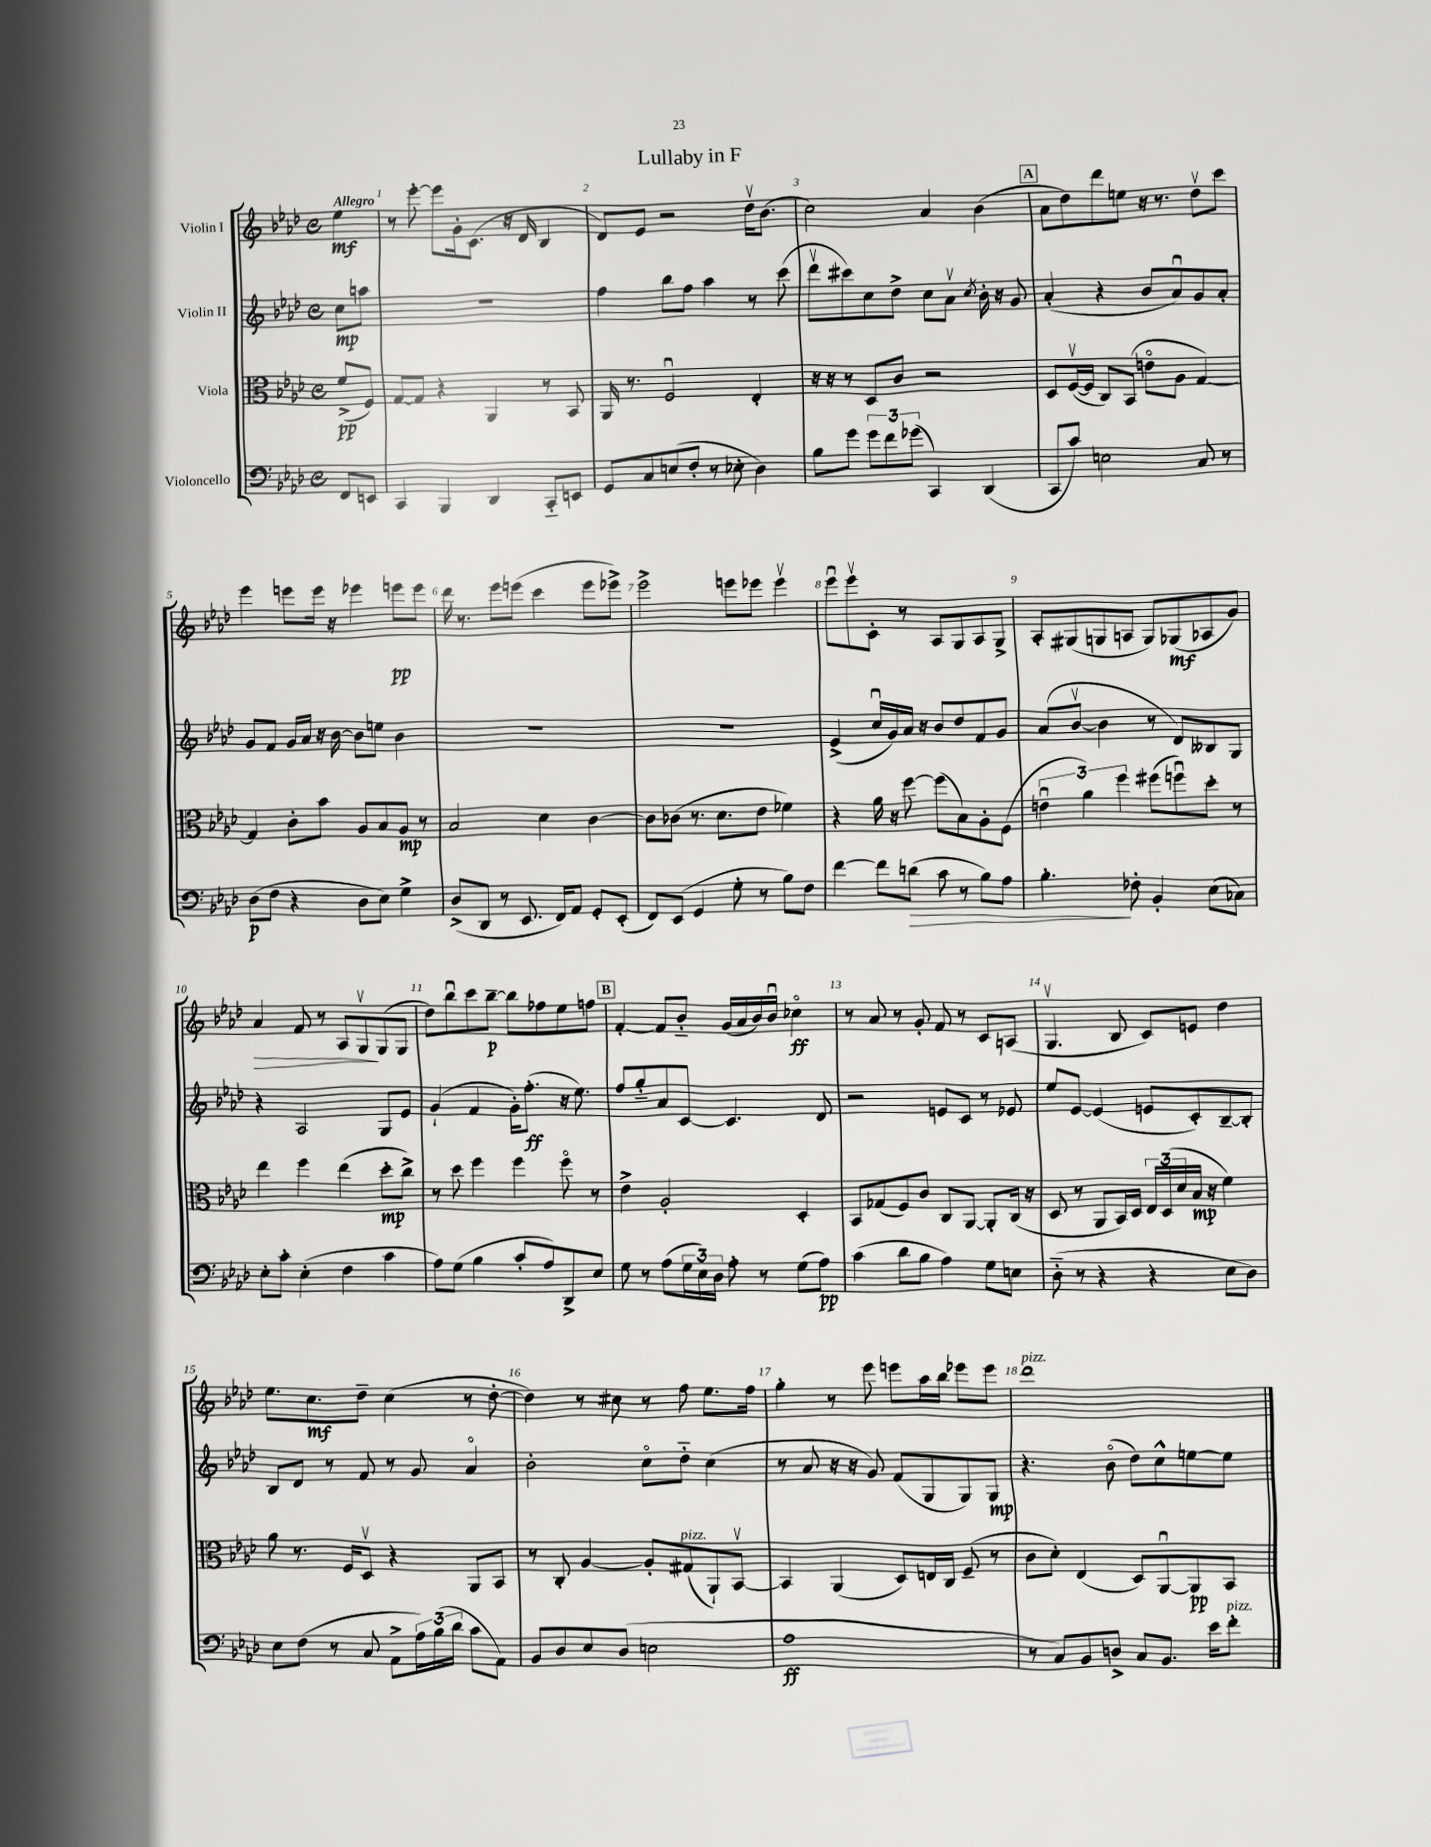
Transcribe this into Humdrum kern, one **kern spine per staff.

**kern	**kern	**kern	**kern
*staff4	*staff3	*staff2	*staff1
*clefF4	*clefC3	*clefG2	*clefG2
*k[b-e-a-d-]	*k[b-e-a-d-]	*k[b-e-a-d-]	*k[b-e-a-d-]
*M4/4	*M4/4	*M4/4	*M4/4
*met(c)	*met(c)	*met(c)	*met(c)
8FF/L	(8f^/L	8cc\L	4ee-\
8EE/J	8F/J)	8aa\J	.
=	=	=	=
4CC/	[8G/L	1r	8r
.	8G/]J	.	[8eee-'\
4BBB-/	4r	.	8eee-\]L
.	.	.	16g'\k
.	.	.	(8.c\J
4DD-/	4AA-/	.	.
.	.	.	16r
.	.	.	16d-/
8CC'~/L	8r	.	4B-/
8EE/J	8BB-/	.	.
=	=	=	=
8GG/L	16AA-/	4ff\	8d-/L)
.	8.r	.	.
8C/	.	.	8e-/J
(8E/	2Fu/	8bb-\L	2r
8F'/J	.	8ff\J	.
8r	.	4aa-\	.
8E-'\	.	.	.
4D-\)	4E-'/	8r	16dd-v\LK
.	.	.	(8.b-\J
.	.	(8ccc\	.
=	=	=	=
8B-\L	16r	8ddd-v\L	2cc\)
.	16r	.	.
8g\J	8r	8ccc#\)	.
12g\L	8D-/L	8cc\	.
12f\	.	.	.
.	8c/J	8dd-^\J	.
(12g-\J	.	.	.
4CC/)	2r	8cc\L	4a-/
.	.	8a-v\J	.
.	.	8qcc/	.
(4DD-/	.	16b-'\	(4b-\
.	.	16r	.
.	.	8g/	.
=	=	=	=
8CC/L	8D-/L	(4a-'/	8a-\L
8c/J)	([16Fv/L	.	8dd-\)
.	16F/]JJ	.	.
2E\	8C/L)	4r	8ddd-\
.	(8BB-/J	.	8ee\J
.	8eo\L	8b-/L	16r
.	.	.	8.r
.	8A-\J	8a-u/)	.
8C/	[4G/)	8g/	8dd-v\L
8r	.	8a-'/J	8ccc\J
=	=	=	=
(8D-\L	4G/]	8g/L	4eee-\
8F\J	.	8f/J	.
4r	8c'\L	16g/LL	8eee\L
.	.	16a-/JJ	.
.	8b-\J	16r	16eee\Jk
.	.	[16b-\	16r
8D-\L	8A-/L	8b-\]L	4eee-\
8E-\J)	8B-/	8ee\J	.
4G^\	8A-/J	4b-\	8eee\L
.	8r	.	8eee\J
=	=	=	=
(8D-^/L	2B-/	1r	16ddd-\
.	.	.	8.r
8DD-/J	.	.	.
8r	.	.	8eee-\L
8.EE-/	.	.	(8eee\J
.	4d-\	.	4ccc\
16FF/LK)	.	.	.
8AA-/J	.	.	.
8GG'/L	[4c\	.	8eee\L
(8EE-'/J	.	.	8eee-^\J)
=	=	=	=
8FF/L)	8c\]L	1r	2eee-^\
(8EE-/J	(8c-\J	.	.
4GG/	8.r	.	.
.	8.d-\L	.	.
8G'\	.	.	8eee\L
8r	8e-\J	.	8eee-\J
8B-\L)	4f-\)	.	4eee-v\
8F\J	.	.	.
=	=	=	=
[4f\	4r	(4e-^/	8eee-u\L
.	.	.	8eee-v\
8f\]L	16a-\	16ccu/LL	8c'\J
.	16r	16g/)	.
(8d\J	[8ff\	16a-/JJ	8r
.	.	16r	.
8c\	(8ff\]L	8b-/L	8A-/L
8r	8B-\)	8dd-/	8G/
8B-\L)	8A-'\	8f/	8A-/
8A-\J	(8F\J	8g/J	8G^/J
=	=	=	=
4.B-'\	6eu\	(8a-/L	8A-'/L
.	.	[8b-v/J	(8G#/
.	6a-\)	.	.
.	.	4b-\]	8G/
.	6ff\	.	.
8F-'\	.	.	8A/J
4BB-'/	(8ff#\L	8r	8G/L)
.	8ffu\)	8d-/L)	(8G-/
(8E-\L	8dd-'\J	8B--/	8A-/
8C-\J)	8r	8G/J	8g/J)
=	=	=	=
8E-'\L	4ee-\	4r	4a-/
8c'\J	.	.	.
(4E-'\	4ff\	2A-/	8f/
.	.	.	8r
4F\	(4ee-\	.	8A-/L
.	.	.	8Gv/
4c\	8dd-'\L	8G/L	(8G/
.	8cc^\J)	8e-/J	8G/J
=	=	=	=
8A-\L)	8r	(4g`/	8dd-\L)
(8G\J	8dd-\	.	8bb-u\
4B-\	4ff\	4f/	8ccc\
.	.	.	[8bb-~\J
8c'/L	4ff\	16g'\LK)	8bb-\]L
.	.	(8.ff'\J	.
8A-/)	.	.	8ff-\
8DD-^/	8ffo\	16r	8ee-\
.	.	8.ee-\)	.
8E-/J	8r	.	8ff\J
=	=	=	=
8G\	4e-^\	8ff/L	[4f'/
8r	.	8gg'~/	.
(8A-\L	2A-'/	8a-/	8f/]L
24G\L	.	[8c/J	8b-'~/J
24E-\)	.	.	.
24D-\JJ	.	.	.
8A-'\	.	4.c/]	(16g/LL
.	.	.	16a-/
8r	.	.	16b-/)
.	.	.	16b-u/JJ
(8G\L	4D-'/	.	4cc-o\
8A-\J)	.	8d-/	.
=	=	=	=
(4c\	8BB-/L	2r	8r
.	(8G-/	.	8a-/
8d-\L	8F/)	.	8r
8B-\J	8c/J	.	8g'/
4A-\)	8C/L	8e/L	8f/
.	[8AA-/J	8c/J	8r
8G\L	8AA-'/]L	8r	8c/L
8E\J	(16C/Jk	8e-/	(8A/J
.	16r	.	.
=	=	=	=
(8D-'~\	8D-/	8ee-/L	4.Gv/
8r	8r	[8e-/J	.
4r	8AA-/L	(4e-/]	.
.	16BB-/L)	.	8B-/
.	16D-/JJ	.	.
4r	24E-/LL	8e/L	8c/L)
.	(24D-/	.	.
.	24d-/	.	.
.	16B-/JJ	8c'/)	8e/J
.	16r	.	.
8E-\L	4f\)	[8B-~/	4dd-\
8D-\J)	.	8B-'/]J	.
=	=	=	=
8E-\L	8a-\	8B-/L	8.ee-\L
(8F\J	8.r	8d-/J	.
.	.	.	8.cc\
8r	.	8r	.
.	16F/LK	.	.
8C/	8D-v/J	8f/	8dd-~\J
8AA-^\L	4r	8r	(4cc\
24A-\L)	.	8g/	.
(24B-\	.	.	.
24d-\JJ	.	.	.
8c\L	8AA-/L	4a-o/	8r
8AA-\J)	8BB-/J	.	[8dd-'\
=	=	=	=
8BB-/L	8r	2b-'\	4dd-\])
8D-/	8C'/	.	.
8E-/	[4A-/	.	8r
(8D-/J	.	.	8cc#\
2E\	8A-'/]L	8cco\L	8r
.	(8G#/	8dd-'~\J	8ff\
.	8AA-`/)	(4cc\	8.ee-\L
.	[8BB-v/J	.	.
.	.	.	16ff\Jk
=	=	=	=
1A-	4BB-/]	8r	4gg'\
.	.	8a-/	.
.	(4AA-/	16r	8r
.	.	16r	.
.	.	8g/)	8eee-\
.	8D-/L)	(8f/L	8eee\L
.	16E/L	8G/	16aa-\L
.	16C/JJ	.	16bb-\JJ
.	(8F~/	8G/)	8eee-\L
.	8r	8G/J	8eee-\J
=	=	=	=
8r	8c\L	4.r	1ddd-
8C/L)	8d-'\J)	.	.
8BB-/	(4E-/	.	.
8D^/J	.	(8b-o\	.
8C/L	8D-/L)	8dd-\L)	.
8.BB-/J	[8AA-u/	8cc^^\	.
.	8AA-/]	[8ee\	.
16e-\LK	.	.	.
8f'\J	8BB-/J	8ee\]J	.
==	==	==	==
*-	*-	*-	*-
